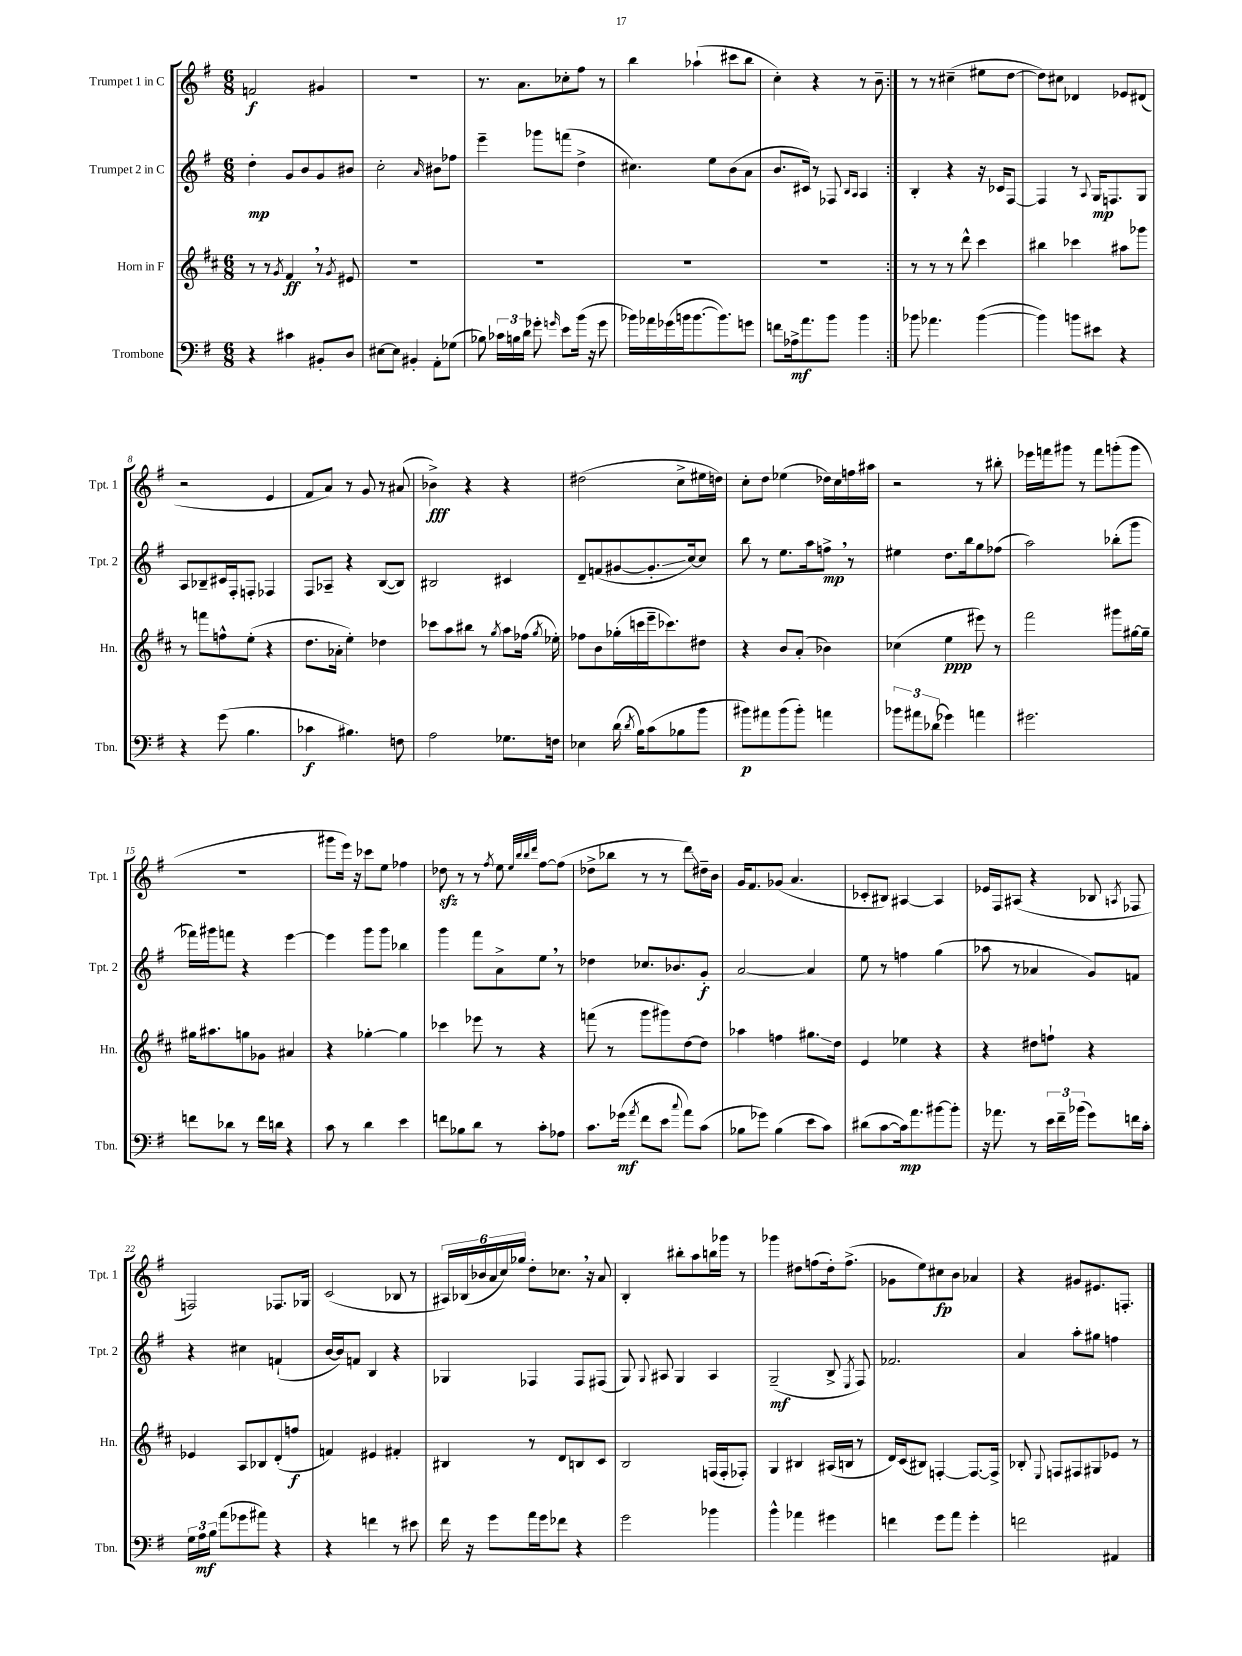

**kern	**kern	**kern	**kern
*staff4	*staff3	*staff2	*staff1
*clefF4	*clefG2	*clefG2	*clefG2
*k[f#]	*k[f#c#]	*k[f#]	*k[f#]
*M6/8	*M6/8	*M6/8	*M6/8
4r	8r	4dd'\	2f/
.	8r	.	.
.	8qg/	.	.
4c#\	4f#/	8g/L	.
.	.	8b/	.
8BB#'/L	8r	8g/	4g#/
.	8qg/	.	.
8D/J	8e#/	8b#/J	.
=	=	=	=
[8E#\L	2.r	2cc'\	2.r
8E#\]J	.	.	.
4BB#'/	.	.	.
.	.	16qqa/	.
8AA'\L	.	8b#\L	.
(8G-\J	.	8ff-\J	.
=	=	=	=
8B-\)	2.r	4eee~\	8.r
24c-\LL	.	.	.
24B\	.	.	.
.	.	.	8.a\L
24d\JJ	.	.	.
8g-'\	.	8ggg-\L	.
16qqg/	.	.	.
8e\L	.	(8fff\J	8cc-'\
(16b\Jk	.	4dd^\	8ff#\J
16r	.	.	.
8g\	.	.	8r
=	=	=	=
16b-\LL)	2.r	4.cc#\)	4bb\
16a-\	.	.	.
(16g-\	.	.	.
16b\J	.	.	.
[8.b\	.	.	(4aa-`\
.	.	8ee\L	.
8.b\])	.	.	.
.	.	(8b\	8ccc#\L
8g\J	.	8a\J	8bb\J
=	=	=	=
8f\L	2.r	8.b/L	4cc'\)
16A-^\k	.	.	.
8.a\	.	16c#/Jk)	.
.	.	8r	4r
8b\J	.	8F-/	.
.	.	16qqB/LL	.
.	.	16qqA/JJ	.
4b\	.	4A/	8r
.	.	.	8b~\
=:|!	=:|!	=:|!	=:|!
8b-\	8r	4B'/	8r
4.a-\	8r	.	8r
.	8r	4r	(4cc#~\
.	8ddd^^\	.	.
([4b-\	4ccc#\	16r	8ee#\L
.	.	16c-/LK	.
.	.	[8F#/J	[8dd\J
=	=	=	=
4b-\])	4bb#\	4F#/]	8dd\]L)
.	.	.	8cc#\J
8b\L	4ccc-\	8r	4d-/
.	.	8qqA/	.
8e#\J	.	16G/LK	.
.	.	8.F/	.
4r	8aa#\L	.	8e-/L
.	8ggg-\J	8G/J	(8d#/J
=	=	=	=
4r	8r	8A/L	2r
.	8fff\L	8B-~/	.
(8g\	8ff^^\	16c#/L	.
.	.	16F#'/J	.
4.B\	(8ee'\J	8F'/J	.
.	4r	4F-/	4e/
=	=	=	=
4c-\	8.dd\L	8F#/L	8f#/L
.	.	8A-~/J	8a/J)
.	16a-'\Jk	.	.
4.B#\)	4ee'\)	4r	8r
.	.	.	8g/
.	4dd-\	([8B/L	8r
8F\	.	8B/]J)	(8a#/
=	=	=	=
2A\	8ccc-\L	2B#/	4b-^\)
.	8aa\	.	.
.	8bb#\J	.	4r
.	8r	.	.
.	8qgg/	.	.
8.G-\L	8aa\L	4c#/	4r
.	(16ff-\Jk	.	.
.	8qgg/	.	.
16F\Jk	16ee-'\)	.	.
=	=	=	=
4E-\	8ff-\L	8d~/L	(2dd#\
.	8b\	(8f/	.
(16d\	(16gg-'\L	[8g#/	.
8qd/	.	.	.
16B\LK)	16ccc\	.	.
(8c\	16eee~\J	8.g#'/]	.
.	8.ccc-\)	.	.
8B-\	.	.	8cc^\L
.	.	[16cc/k)	.
8b\J	8dd#\J	8cc/]J	16ee#\L
.	.	.	16dd\JJ)
=	=	=	=
8b#\L)	4r	8bb\	8cc'\L
8a#\	.	8r	8dd\J
(8b#\	8b/L	8.ee\L	(4ee-\
8b#'\J)	(8a'/J	.	.
.	.	16aa\k	.
4a\	4b-\)	8ff^\J	16dd-\LL)
.	.	.	16cc\
.	.	8r	16ff\
.	.	.	16aa#\JJ
=	=	=	=
12b-\L	(4cc-\	4ee#\	2r
12a#\	.	.	.
(12d-\J	.	.	.
4g-\)	4ee\	8.dd\L	.
.	.	16bb\k	.
4a\	8eee#\)	8gg\	8r
.	8r	(8ff-\J	8bb#'\
=	=	=	=
2.g#\	2fff#\	2aa\)	16eee-\LL
.	.	.	16fff\J
.	.	.	8ggg#\J
.	.	.	8r
.	.	.	8fff\L
.	8ggg#\L	(8bb-'\L	(8ggg'\
.	[16gg#\L	8ggg\J	8ggg\J
.	16gg#~\]JJ	.	.
=	=	=	=
8f\L	16gg#\LK	16fff-\LL)	2.r
.	8.aa#\	16ggg#\J	.
8d-\J	.	8fff\J	.
8r	8gg\	4r	.
16f\LL	8g-\J	.	.
16d\JJ	.	.	.
4r	4a#/	[4eee\	.
=	=	=	=
8c\	4r	4eee\]	8ggg#\L
8r	.	.	16eee\Jk)
.	.	.	16r
4d\	[4gg-'\	8ggg\L	8ccc-\L
.	.	8ggg\J	8ee\J
4e\	4gg-\]	4bb-\	4ff-\
=	=	=	=
8f\L	4ccc-\	4ggg\	8dd-\
8B-\	.	.	8r
8d\J	8eee-\	8fff#\L	8r
.	.	.	8qff#/
8r	8r	8a^\	8ee\
.	.	.	32qqee/LLL
.	.	.	32qqbb/
.	.	.	32qqbb/
.	.	.	32qqddd/JJJ
8c'\L	4r	8ee\J	[8ff#\L
8A-\J	.	8r	(8ff#\]J
=	=	=	=
8.c\L	(8fff\	4dd-\	8dd-^\L
.	8r	.	8bb-\J
(16g-\Jk	.	.	.
8qa/	.	.	.
8f#\L	8ggg\L	8.cc-/L	8r
8e\J	8ggg#\)	.	8r
.	.	8.b-/	.
8qqcc/	.	.	.
8a\L)	[8dd\	.	8ddd\L)
(8c\J	8dd\]J	8g'/J	16dd#~\L
.	.	.	16b\JJ
=	=	=	=
8B-\L	4aa-\	[2a/	16g/LK
.	.	.	8.f#/
8g-\J)	.	.	.
(4B-\	4ff\	.	(8g-/J
.	.	.	4.a/
8e\L	8.gg#\L	4a/]	.
8c\J)	.	.	.
.	16dd\Jk	.	.
=	=	=	=
(8d#\L	4e/	8ee\	8c-'/L
[8c\	.	8r	8B#/J)
16c\]k)	4ee-\	4ff\	[4A#/
8.a\	.	.	.
[8b#\	4r	(4gg\	4A#/]
8b#'\]J	.	.	.
=	=	=	=
16r	4r	8aa-\	16e-/LL
8.a-\	.	.	16F#/J
.	.	8r	(8A#/J
8r	8dd#\L	4a-/	4r
24e\LL	8ff`\J	.	.
24f#~\	.	.	.
(24b-\JJ	.	.	.
8g\L)	4r	8g/L)	8B-/
.	.	.	8qA/
16f\L	.	8f/J	8F-/
16c'\JJ	.	.	.
=	=	=	=
24G\LL	4e-/	4r	2F/)
24A\	.	.	.
24B\JJ	.	.	.
(8a\L	.	.	.
8g-\	8A/L	4cc#\	.
8a#\J)	8B-/	.	.
4r	(8d'/	(4f`/	8.F-/L
.	8ff/J	.	.
.	.	.	16G-/Jk
=	=	=	=
4r	4f/)	[16b/LL	(2c/
.	.	16b/]J)	.
.	.	8f/J	.
4f\	4e#/	4B/	.
8r	4f#'/	4r	8B-/
8e#\	.	.	8r
=	=	=	=
16f#\	4B#/	4G-/	24A#/LL)
.	.	.	(24B-/
16r	.	.	.
.	.	.	24b-/
8g\L	.	.	24a/
.	.	.	24cc/)
.	.	.	24gg-/JJ
16a\L	8r	4F-/	8dd'\L
16g\J	.	.	.
8f-\J	8d/L	.	8.cc-\J
4r	8B/	8F-/L	.
.	.	.	16r
.	8c#/J	(8F#/J	8a/
=	=	=	=
2g\	2B/	8G/)	4B'/
.	.	8qqG/	.
.	.	8A#/	.
.	.	4G/	8bb#'\L
.	.	.	8aa\
4b-\	(16F/LL	4A#/	16bb\L
.	16F'/J	.	16ggg-\JJ
.	8F-'/J)	.	8r
=	=	=	=
4b^^\	4G/	(2G~/	4ggg-\
4a-\	4B#/	.	8dd#\L
.	.	.	(8ff\
4g#\	(16A#/LL	8B^/	16dd#'\k)
.	16B/JJ	.	(8.ff^\J
.	.	8qE/	.
.	8r	8F#/)	.
=	=	=	=
4f\	16d/LL)	2.f-/	8g-\L
.	(16c#/J	.	.
.	8B#/J)	.	8ee\)
8g\L	[4F'/	.	8cc#\
8a\J	.	.	8b\J
4g'\	8.F/_L	.	4a-/
.	16F^/]Jk	.	.
=	=	=	=
2f\	8B-'/	4a/	4r
.	8qqE/	.	.
.	8F/L	.	.
.	8F#/	8aa'\L	8g#/L
.	8G#/	8gg#\J	8.e#/
4AA#/	8e-/J	4ff\	.
.	.	.	8.F'/J
.	8r	.	.
==	==	==	==
*-	*-	*-	*-
